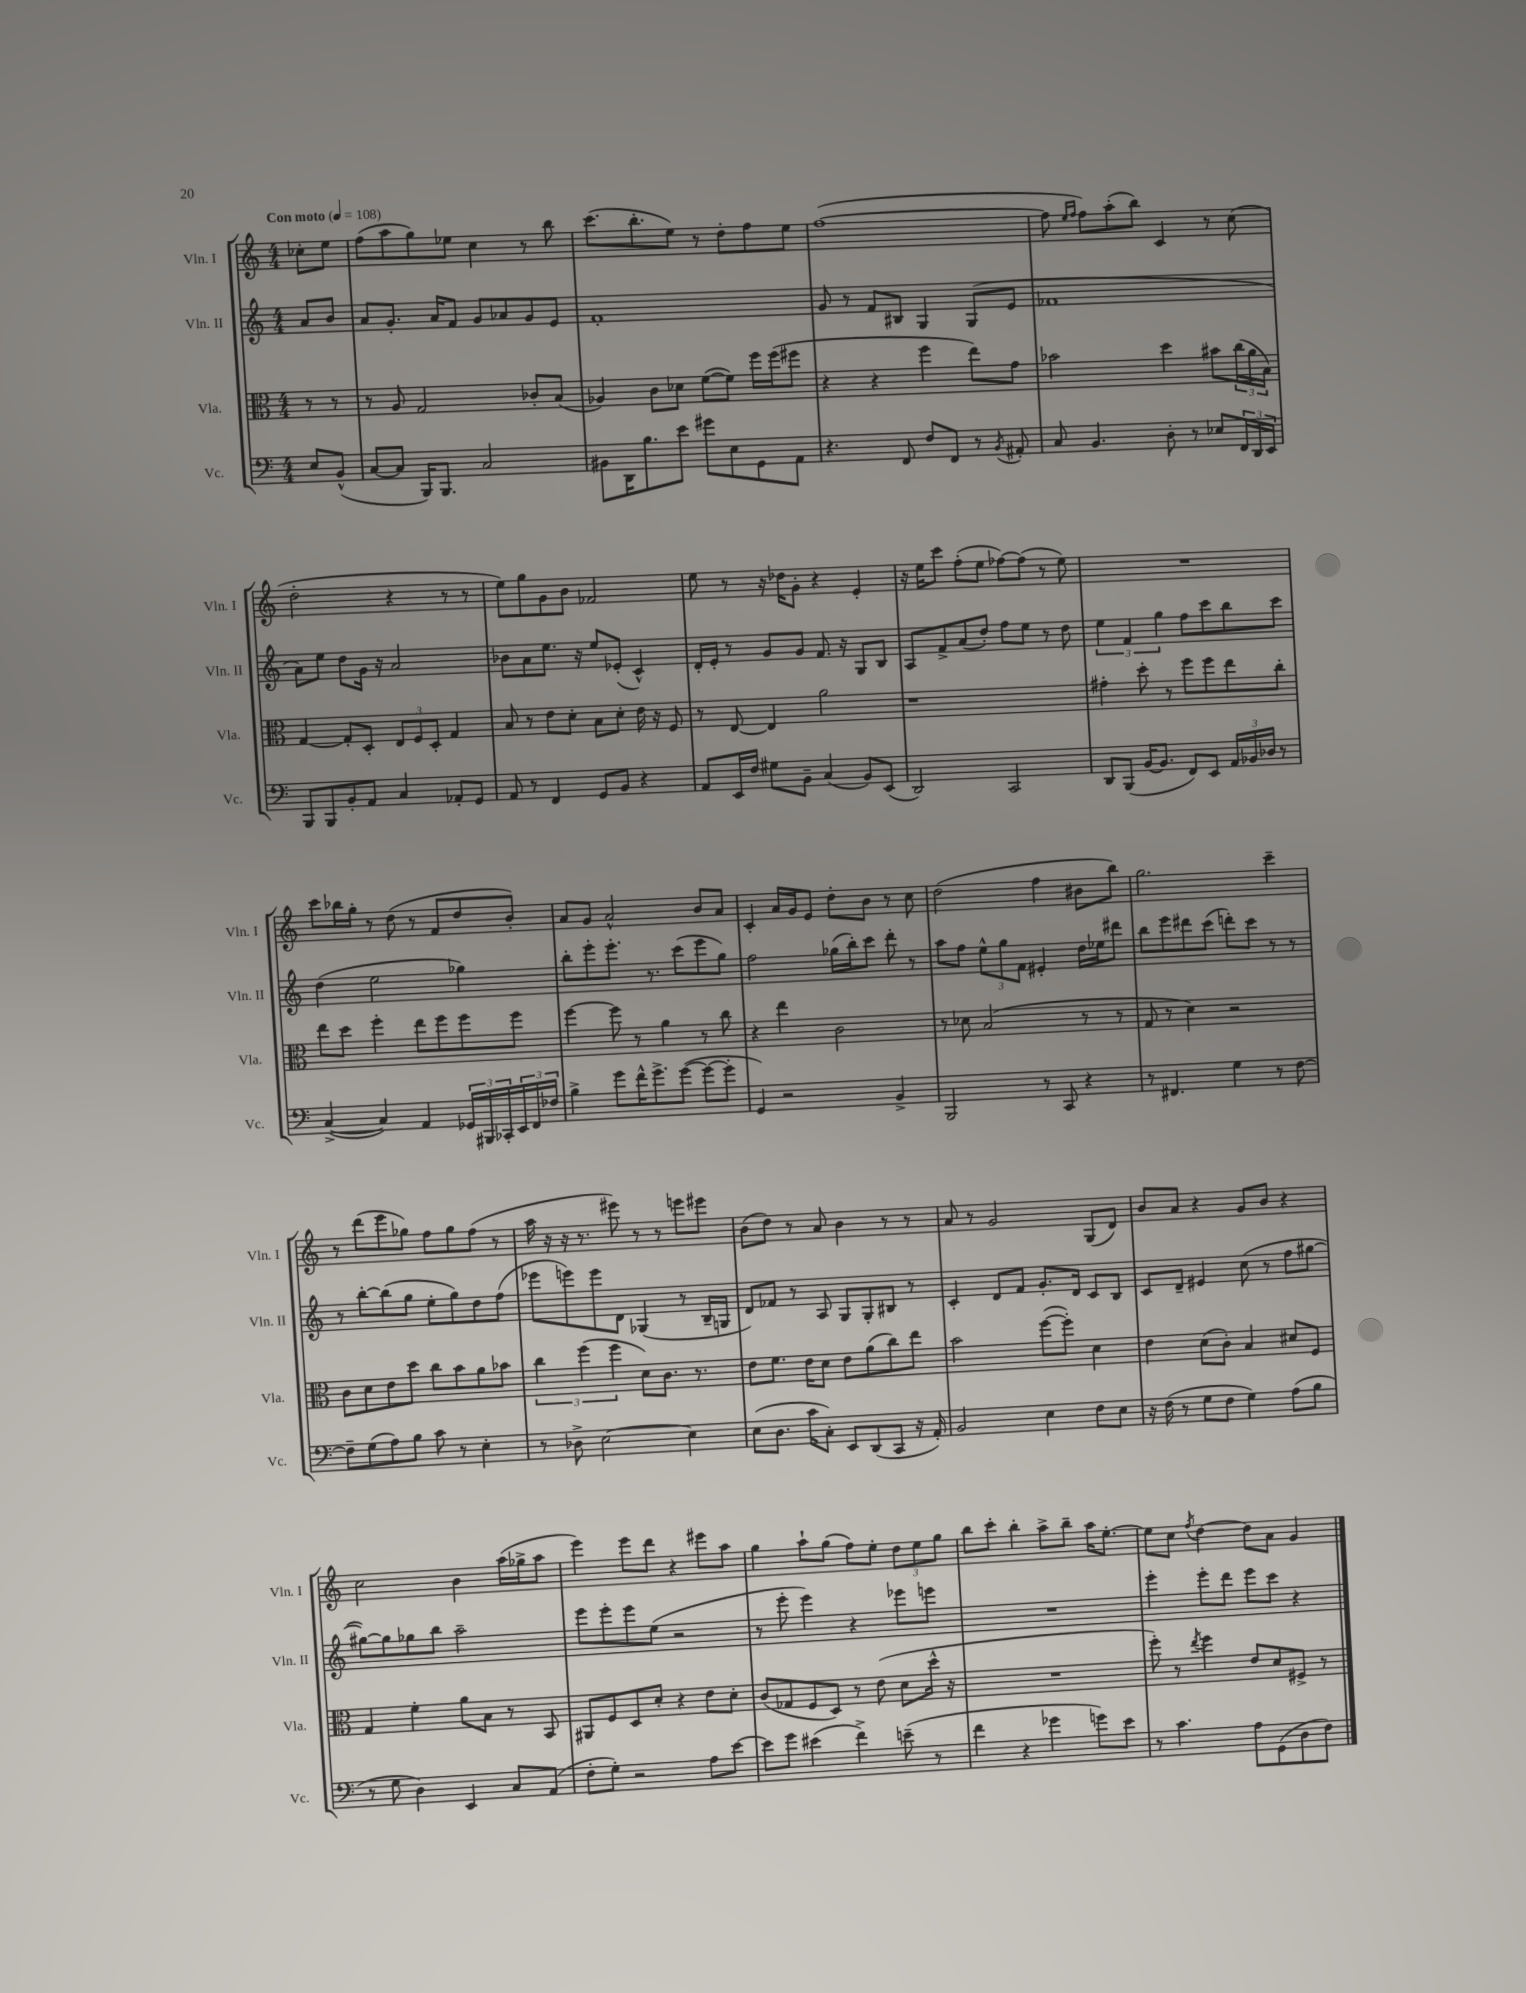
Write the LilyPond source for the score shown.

<<
\new StaffGroup <<
\new Staff = "s0" \with { instrumentName = "Vln. I" shortInstrumentName = "Vln. I" } {
    \clef treble \key c \major \numericTimeSignature \time 4/4 \partial 4 \tempo "Con moto" 4 = 108
    ces''8-. e''8 |
    f''8( a''8 g''8) ees''8 c''4 r8 b''8 |
    c'''8.( b''8.-. e''8) r8 d''8-. f''8 e''8 |
    f''1~( |
    f''8 \grace { e''16 f''16 } f''8) a''8-.( b''8) c'4 r8 c''8( |
    d''2-. r4 r8 r8 |
    e''8) g''8 g'8 b'8 fes'2 |
    e''8 r8 r16 des''16 g'8-. r4 e'4-. |
    r16 e''16 c'''8 f''8-.( e''8 fes''8~) fes''8( r8 e''8) |
    R1 |
    c'''8 bes''16 g''16-. r8 d''8( r8 f'8 d''8 b'8-.) |
    a'8 g'8 a'2-^ b'8 a'8 |
    c'4-. a'16 g'16 e'8 d''8-. b'8 r8 c''8 |
    d''2( f''4 bis'8 b''8) |
    g''2. c'''4-- |
    r8 d'''8( e'''8 ges''8) f''8 ges''8 f''8( r8 |
    a''16 r16 r16 r8. eis'''8) r8 r8 e'''8 eis'''8 |
    b'8( d''8) r8 a'8 b'4 r8 r8 |
    a'8 r8 g'2 g8( d'8) |
    b'8 a'8 r4 g'8 b'8 r4 |
    c''2 b'4 a''16( ges''16-> a''8 |
    e'''4) e'''8 d'''8 r4 eis'''8 a''8 |
    g''4 a''8-! g''8( f''8) e''8-. \tuplet 3/2 { d''8 e''8 g''8 } |
    b''8 c'''8-. b''4-. a''8-> b''8-- a''16 e''8.~-. |
    e''8 c''8 \acciaccatura { f''8 } d''4~ d''8 a'8 g'4 \bar "|." |
}
\new Staff = "s1" \with { instrumentName = "Vln. II" shortInstrumentName = "Vln. II" } {
    \clef treble \key c \major \numericTimeSignature \time 4/4 \partial 4
    a'8 b'8 |
    a'8 g'8.-. a'16 f'8 g'8 aes'8 g'8 e'8 |
    f'1-. |
    g'8 r8 f'8 bis8 g4 g8( e'8 |
    fes'1 |
    a'8) e''8 d''8 g'16 r16 a'2 |
    bes'8 a'8 e''8. r16 e''8 ees'8-.( c'4-^) |
    d'16-. e'16-. r8 g'8 g'8 f'8. r16 g8 b8 |
    a8 f'8-> a'8( d''8-.) f''8 e''8 r8 d''8 |
    \tuplet 3/2 { e''4 f'4 g''4 } f''8 c'''8 b''8 c'''8 |
    d''4( e''2 ges''4) |
    b''8-. e'''8-. e'''8.-. r8. c'''8( e'''8 g''8) |
    f''2 ges''16( b''16-.) c'''8 d'''8-. r8 |
    a''8 f''8 \tuplet 3/2 { e''8-^ g''8 f'8 } eis'4-. d''16 ees''16 dis'''8 |
    b''8 e'''8 dis'''8 c'''8( d'''8-.) c'''8 r8 r8 |
    r8 b''8~-. b''8( g''8 e''8-. g''8) d''8 f''8( |
    ees'''8 e'''8) e'''8 d'8 ges4( r8 b16-- g16 |
    d'8) fes'8 r8 a8 g8 g8-. bis8 r8 |
    c'4-. d'8 f'8 g'8.-. d'16 c'8 b8 |
    c'8 d'8-- eis'4 c''8( r8 f''8 gis''8~ |
    gis''8~) gis''8 ges''8 b''8 a''2-- |
    e'''8 e'''8-. e'''8 e''8( r2 |
    r8 e'''8-. e'''4) r4 ees'''8 e'''8 |
    R1 |
    e'''4-. e'''8-. d'''8 e'''8 c'''8 r4 \bar "|." |
}
\new Staff = "s2" \with { instrumentName = "Vla." shortInstrumentName = "Vla." } {
    \clef alto \key c \major \numericTimeSignature \time 4/4 \partial 4
    r8 r8 |
    r8 a8 g2 ces'8-. b8( |
    aes4) c'8 des'8 f'8~( f'8) f''16 f''16( fis''8 |
    r4 r4 f''4 e''8) g'8 |
    bes'2 d''4 bis'8 \tuplet 3/2 { c''16( a'16 b16) } |
    g4~ g8-. d8-. \tuplet 3/2 { e8 f8 d8-. } g4 |
    b8 r8 e'8 d'8-. b8 d'8-. e'16 r16 f8 |
    r8 e8~ e4 a'2 |
    r1 |
    gis'4-. d''8-. r8 f''8 f''8 e''8 c''8-. |
    e''8 d''8 f''4-. e''8 f''8 f''8 f''8 |
    f''4~ f''8 r8 a'4 r8 c''8 |
    r4 e''4 c'2 |
    r8 des'8 b2( r8 r8 |
    g8 r8 d'4) r2 |
    c'8 d'8 e'8 d''8 c''8 b'8 a'8 bes'8 |
    \tuplet 3/2 { c''4 f''4( f''4 } d'8) c'8. r8. |
    e'8 f'8. e'16 d'8 e'8 a'8( c''8) e''8 |
    b'2 f''8~( f''8-.) d'4 |
    e'4 d'8( c'8-.) b4 dis'8 f8 |
    g4 f'4-. a'8 b8 r8 b,8 |
    ais,8 f8 d8 d'8-. r4 e'8 d'8-. |
    c'8( ges8 f8 d8) r8 e'8( d'8 d''16-^ r16 |
    R1 |
    f''8-.) r8 \acciaccatura { e''8 } f''4 e'8 d'8 fis8-> r8 \bar "|." |
}
\new Staff = "s3" \with { instrumentName = "Vc." shortInstrumentName = "Vc." } {
    \clef bass \key c \major \numericTimeSignature \time 4/4 \partial 4
    e8 b,8-^( |
    c8~ c8 b,,16) b,,8. c2 |
    bis,8 d,16 b8. e'8 gis'8 e8 g,8 a,8 |
    r4. f,8 f8 f,8 r8 \acciaccatura { b,8 } ais,8-. |
    c8 b,4. d8-. r8 ees8 \tuplet 3/2 { f,16 d,16 e,16 } |
    b,,8 b,,8 b,8-. a,8 c4 aes,8-. g,8 |
    a,8 r8 f,4 g,8 b,8 r4 |
    a,8 e,16 f16 gis8 b,8-- c4( b,8) e,8( |
    d,2) c,2 |
    d,8 b,,8( b,16~ b,8. f,8) e,8 \tuplet 3/2 { a,16 bes,16 des16 } r8 |
    c4~->( c4) a,4 \tuplet 3/2 { ges,16 bis,,16 ces,16-. } \tuplet 3/2 { e,16 f,16 fes16 } |
    b4-> g'8 f'16-^ g'8.-> g'8~( g'8~ g'8-. |
    g,4) r2 b,4-> |
    b,,2 r8 c,8 r4 |
    r8 fis,4. g4 r8 f8~ |
    f8-- g8( a8) b8 c'8 r8 e4-. |
    r8 des8-> e2~ e4 |
    e8( d8. c'16 c8-.) e,8 d,8( c,8 r16 a,16-.) |
    b,2 e4 f8 e8 |
    r16 f16( r8 g8 f8 g4) a8( b8 |
    r8 g8 d4) e,4 c8 a,8( |
    f8-. g8-.) r2 a8 e'8~ |
    e'8 g'8 eis'4( f'4->) e'8--( r8 |
    f'4 r4 ges'4 g'8) e'8 |
    r8 c'4. a8 g,8( d8 f8) \bar "|." |
}
>>
>>
\layout { \context { \Score \remove "Bar_number_engraver" } }
